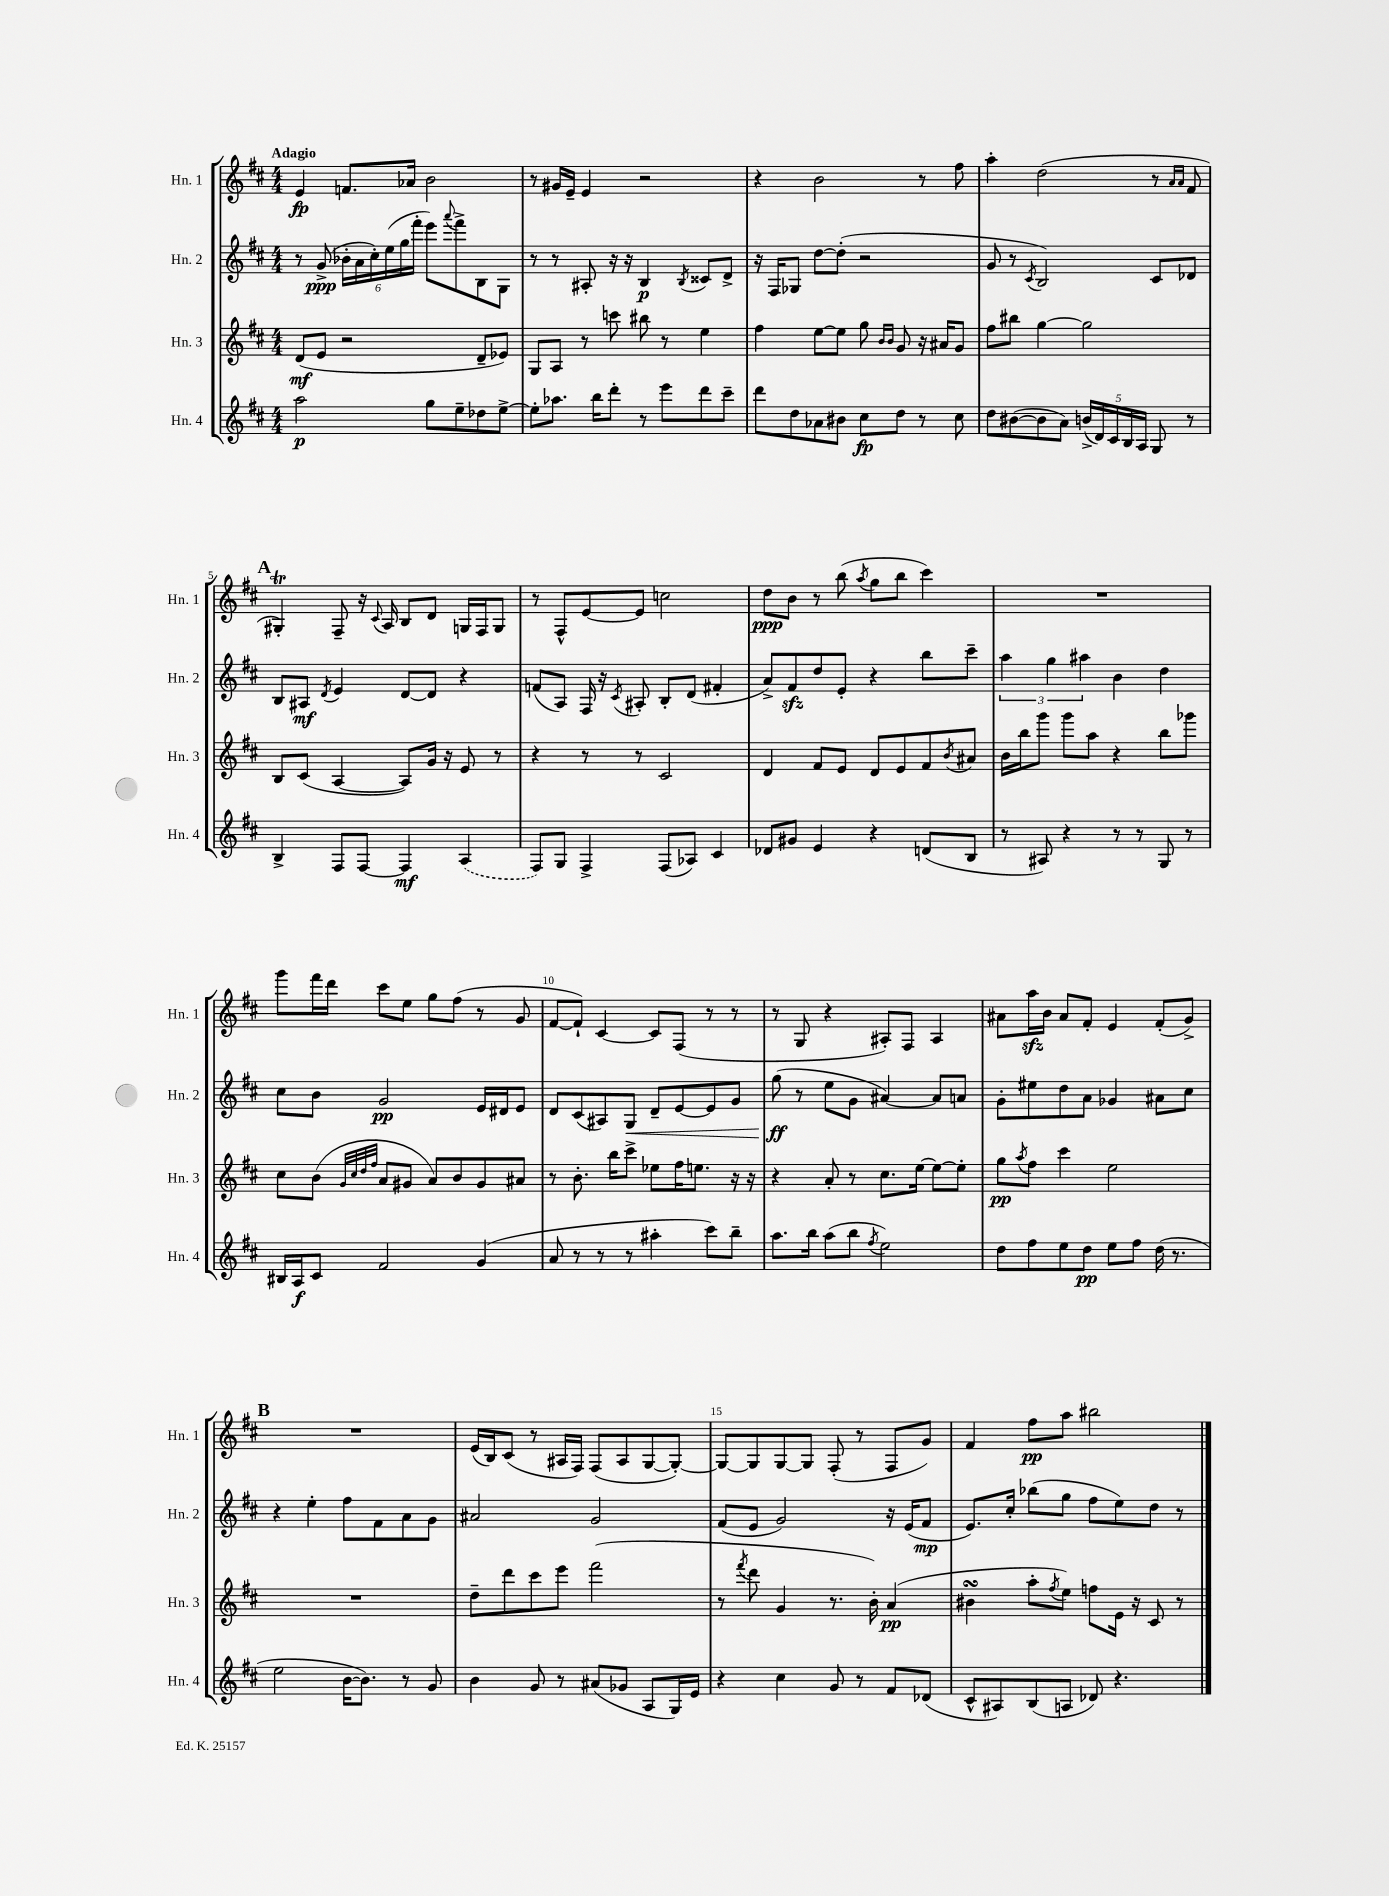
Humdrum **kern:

**kern	**dynam	**kern	**dynam	**kern	**dynam	**kern	**dynam
*part4	*part4	*part3	*part3	*part2	*part2	*part1	*part1
*staff4	*staff4	*staff3	*staff3	*staff2	*staff2	*staff1	*staff1
*I"Hn. 4	*	*I"Hn. 3	*	*I"Hn. 2	*	*I"Hn. 1	*
*I'Hn. 4	*	*I'Hn. 3	*	*I'Hn. 2	*	*I'Hn. 1	*
*clefG2	*	*clefG2	*	*clefG2	*	*clefG2	*
*k[f#c#]	*	*k[f#c#]	*	*k[f#c#]	*	*k[f#c#]	*
*M4/4	*	*M4/4	*	*M4/4	*	*M4/4	*
=1	=1	=1	=1	=1	=1	=1	=1
!	!	!	!	!	!	!LO:TX:a:B:t=Adagio	!
2aa\	p	(8d/L	mf	8r	.	4e/	fp
.	.	8e/J	.	(8g^/	ppp	.	.
.	.	2r	.	24b-X'\LL	.	8.fn/L	.
.	.	.	.	24a\	.	.	.
.	.	.	.	24cc#'\)	.	.	.
.	.	.	.	(24ee\	.	.	.
.	.	.	.	24gg\	.	.	.
.	.	.	.	.	.	16a-X/Jk	.
.	.	.	.	24fff#'\JJ	.	.	.
8gg\L	.	.	.	8eee\L)	.	2b\	.
.	.	.	.	8qqaaa/	.	.	.
8ee~\	.	.	.	8fff#^\	.	.	.
8dd-X\	.	8d~/L	.	8B\	.	.	.
[8ee^\J	.	8e-X/J)	.	8G\J	.	.	.
=2	=2	=2	=2	=2	=2	=2	=2
8ee'\L]	.	8G/L	.	8r	.	8r	.
8.aa-X\J	.	8A/J	.	8r	.	16g#X/LL	.
.	.	.	.	.	.	16e~/JJ	.
.	.	8r	.	8A#X'/	.	4e/	.
16bb\KL	.	.	.	.	.	.	.
8ddd'\J	.	8cccn\	.	16r	.	.	.
.	.	.	.	16r	.	.	.
8r	.	8bb#X\	.	4B/	p	2r	.
8eee\L	.	8r	.	.	.	.	.
.	.	.	.	8qB/	.	.	.
8ddd\	.	4ee\	.	8c##X/L	.	.	.
8ccc#~\J	.	.	.	8d^/J	.	.	.
=3	=3	=3	=3	=3	=3	=3	=3
8ddd\L	.	4ff#\	.	16r	.	4r	.
.	.	.	.	16F#/KL	.	.	.
8dd\	.	.	.	8G-X/J	.	.	.
8a-X\	.	[8ee\L	.	[8dd\L	.	2b\	.
8b#X\J	.	8ee\J]	.	(8dd'\J]	.	.	.
8cc#\L	fp	8gg\	.	2r	.	.	.
.	.	16qqb/LL	.	.	.	.	.
.	.	16qqb/JJ	.	.	.	.	.
8dd\J	.	8g/	.	.	.	.	.
8r	.	16r	.	.	.	8r	.
.	.	16a#X/KL	.	.	.	.	.
8cc#\	.	8g/J	.	.	.	8ff#\	.
=4	=4	=4	=4	=4	=4	=4	=4
8dd\L	.	8ff#\L	.	8g/	.	4aa'\	.
([8b#X\	.	8bb#X\J	.	8r	.	.	.
.	.	.	.	8qc#/	.	.	.
8b#\]	.	[4gg\	.	2B/)	.	(2dd\	.
8a\J)	.	.	.	.	.	.	.
(20bn^/LL	.	2gg\]	.	.	.	.	.
20d/)	.	.	.	.	.	.	.
20c#/	.	.	.	.	.	.	.
20B/	.	.	.	.	.	.	.
20A/JJ	.	.	.	.	.	.	.
8G/	.	.	.	8c#/L	.	8r	.
.	.	.	.	.	.	16qqa/LL	.
.	.	.	.	.	.	16qqa/JJ	.
8r	.	.	.	8d-X/J	.	8f#/	.
!!LO:LB:g=z
!!LO:REH:place=s1:t=A
=5	=5	=5	=5	=5	=5	=5	=5
4B^/	.	8B/L	.	8B/L	.	4G#Xt'/)	.
.	.	(8c#/J	.	8A#X/J	mf	.	.
.	.	.	.	8qd/	.	.	.
8F#/L	.	[4A/	.	4e/	.	8F#~/	.
[8F#/J	.	.	.	.	.	16r	.
.	.	.	.	.	.	8qqc#/	.
.	.	.	.	.	.	16A/	.
4F#/]	mf	8A/L])	.	[8d/L	.	8B/L	.
.	.	16g/Jk	.	8d/J]	.	8d/J	.
.	.	16r	.	.	.	.	.
(4A/	.	8e/	.	4r	.	16Gn/LL	.
.	.	.	.	.	.	16F#/J	.
.	.	8r	.	.	.	8G/J	.
=6	=6	=6	=6	=6	=6	=6	=6
8F#/L)	.	4r	.	(8fn/L	.	8r	.
8G/J	.	.	.	8A/J)	.	8F#^^/L	.
4F#^/	.	8r	.	16F#/	.	[8e/	.
.	.	.	.	16r	.	.	.
.	.	.	.	8qc#/	.	.	.
.	.	8r	.	8A#X'/	.	8e/J]	.
(8F#/L	.	2c#/	.	8B'/L	.	2ccn\	.
8A-X/J)	.	.	.	(8d/J	.	.	.
4c#/	.	.	.	4f#X'/	.	.	.
=7	=7	=7	=7	=7	=7	=7	=7
8d-X/L	.	4d/	.	8a^/L)	.	8dd\L	ppp
8g#X/J	.	.	.	8f#zz/	.	8b\J	.
4e/	.	8f#/L	.	8dd/	.	8r	.
.	.	8e/J	.	8e'/J	.	(8bb\	.
.	.	.	.	.	.	8qaa/	.
4r	.	8d/L	.	4r	.	8gg\L	.
.	.	8e/	.	.	.	8bb\J	.
(8dn/L	.	8f#/	.	8bb\L	.	4ccc#\)	.
.	.	8qb/	.	.	.	.	.
8B/J	.	8a#X/J	.	8ccc#~\J	.	.	.
=8	=8	=8	=8	=8	=8	=8	=8
8r	.	16b\LL	.	6aa\	.	1r	.
.	.	16bb\J	.	.	.	.	.
8A#X/)	.	8ggg\J	.	.	.	.	.
.	.	.	.	6gg\	.	.	.
4r	.	8ggg\L	.	.	.	.	.
.	.	.	.	6aa#X\	.	.	.
.	.	8aa\J	.	.	.	.	.
8r	.	4r	.	4b\	.	.	.
8r	.	.	.	.	.	.	.
8G/	.	8bb\L	.	4dd\	.	.	.
8r	.	8ggg-X\J	.	.	.	.	.
!!LO:LB:g=z
=9	=9	=9	=9	=9	=9	=9	=9
16B#X/LL	.	8cc#\L	.	8cc#\L	.	8ggg\L	.
16A/J	f	.	.	.	.	.	.
8c#/J	.	(8b\J	.	8b\J	.	16fff#\L	.
.	.	.	.	.	.	16ddd\JJ	.
.	.	32qqg/LLL	.	.	.	.	.
.	.	32qqcc#/	.	.	.	.	.
.	.	32qqdd/	.	.	.	.	.
.	.	32qqff#/JJJ	.	.	.	.	.
2f#/	.	8a/L	.	2g/	pp	8ccc#\L	.
.	.	8g#X/J	.	.	.	8ee\J	.
.	.	8a/L)	.	.	.	8gg\L	.
.	.	8b/	.	.	.	(8ff#\J	.
(4g/	.	8g#/	.	16e/LL	.	8r	.
.	.	.	.	16d#X/J	.	.	.
.	.	8a#X/J	.	8e/J	.	8g/	.
=10	=10	=10	=10	=10	=10	=10	=10
8a/	.	8r	.	8d/L	.	[8f#/L	.
8r	.	8.b'\	.	(8c#/	.	8f#`/J])	.
8r	.	.	.	8A#X/)	.	[4c#/	.
.	.	16bb\KL	.	.	.	.	.
!	!	!	!	!	!LO:HP:b	!	!
8r	.	8ccc#^\J	.	8G/J	<	.	.
4aa#X'\	.	8ee-X\L	.	8d~/L	.	8c#/L]	.
.	.	16ff#\K	.	[8e/	.	(8F#/J	.
.	.	8.een\J	.	.	.	.	.
8ccc#\L)	.	.	.	8e/]	.	8r	.
8bb~\J	.	16r	.	8g/J	.	8r	.
.	.	16r	.	.	.	.	.
=11	=11	=11	=11	=11	=11	=11	=11
8.aa\L	.	4r	.	(8gg\	ff	8r	.
.	.	.	.	8r	[	8G/	.
16bb\Jk	.	.	.	.	.	.	.
(8aa\L	.	8a'/	.	8ee\L	.	4r	.
8bb\J	.	8r	.	8g\J	.	.	.
8qff#/	.	.	.	.	.	.	.
2ee\)	.	8.cc#\L	.	[4a#X/)	.	8A#X'/L)	.
.	.	.	.	.	.	8F#/J	.
.	.	[16ee\Jk	.	.	.	.	.
.	.	8ee\L_	.	8a#/L]	.	4A#/	.
.	.	8ee'\J]	.	8an/J	.	.	.
=12	=12	=12	=12	=12	=12	=12	=12
8dd\L	.	8gg\L	pp	8g'\L	.	8a#X\L	.
.	.	8qaa/	.	.	.	.	.
8ff#\	.	8ff#\J	.	8ee#X\	.	16aazz\L	.
.	.	.	.	.	.	16b\JJ	.
8ee\	.	4ccc#\	.	8dd\	.	8a#/L	.
8dd\J	pp	.	.	8a\J	.	8f#'/J	.
8ee\L	.	2ee\	.	4g-X/	.	4e/	.
8ff#\J	.	.	.	.	.	.	.
(16dd\	.	.	.	8a#X\L	.	(8f#'/L	.
8.r	.	.	.	.	.	.	.
.	.	.	.	8cc#\J	.	8g^/J)	.
!!LO:LB:g=z
!!LO:REH:place=s1:t=B
=13	=13	=13	=13	=13	=13	=13	=13
2ee\	.	1r	.	4r	.	1r	.
.	.	.	.	4ee'\	.	.	.
[16b\KL	.	.	.	8ff#\L	.	.	.
8.b\J])	.	.	.	.	.	.	.
.	.	.	.	8f#\	.	.	.
8r	.	.	.	8a\	.	.	.
8g/	.	.	.	8g\J	.	.	.
=14	=14	=14	=14	=14	=14	=14	=14
4b\	.	8dd~\L	.	2a#X/	.	(16e/LL	.
.	.	.	.	.	.	16B/J)	.
.	.	8ddd\	.	.	.	(8c#/J	.
8g/	.	8ccc#\	.	.	.	8r	.
8r	.	8eee\J	.	.	.	16A#X/LL	.
.	.	.	.	.	.	16F#/JJ)	.
(8a#X/L	.	(2fff#\	.	2g/	.	(8F#/L	.
8g-X/J	.	.	.	.	.	8A#/	.
8A/L	.	.	.	.	.	[8G/	.
16G/L)	.	.	.	.	.	8G'/J_)	.
16e/JJ	.	.	.	.	.	.	.
=15	=15	=15	=15	=15	=15	=15	=15
4r	.	8r	.	(8f#/L	.	8G/L_	.
.	.	8qfff#/	.	.	.	.	.
.	.	8ddd\	.	8e/J	.	8G/]	.
4cc#\	.	4g/	.	2g/)	.	[8G/	.
.	.	.	.	.	.	8G/J]	.
8g/	.	8.r	.	.	.	(8F#'/	.
8r	.	.	.	.	.	8r	.
.	.	16b'\)	.	.	.	.	.
8f#/L	.	(4a/	pp	16r	.	8F#/L	.
.	.	.	.	(16e/KL	.	.	.
(8d-X/J	.	.	.	8f#/J	mp	8g/J)	.
=16	=16	=16	=16	=16	=16	=16	=16
8c#^^/L	.	4b#XsSsS\	.	8.e/L)	.	4f#/	.
8A#X/)	.	.	.	.	.	.	.
.	.	.	.	16cc#'/Jk	.	.	.
(8B/	.	8aa'\L	.	(8bb-X\L	.	8ff#\L	pp
.	.	8qff#/	.	.	.	.	.
8An/J	.	8ee\J)	.	8gg\J	.	8aa\J	.
8d-X/)	.	8ffn\L	.	8ff#\L	.	2bb#X\	.
4.r	.	16e\Jk	.	8ee\)	.	.	.
.	.	16r	.	.	.	.	.
.	.	8c#/	.	8dd\J	.	.	.
.	.	8r	.	8r	.	.	.
==	==	==	==	==	==	==	==
*-	*-	*-	*-	*-	*-	*-	*-
